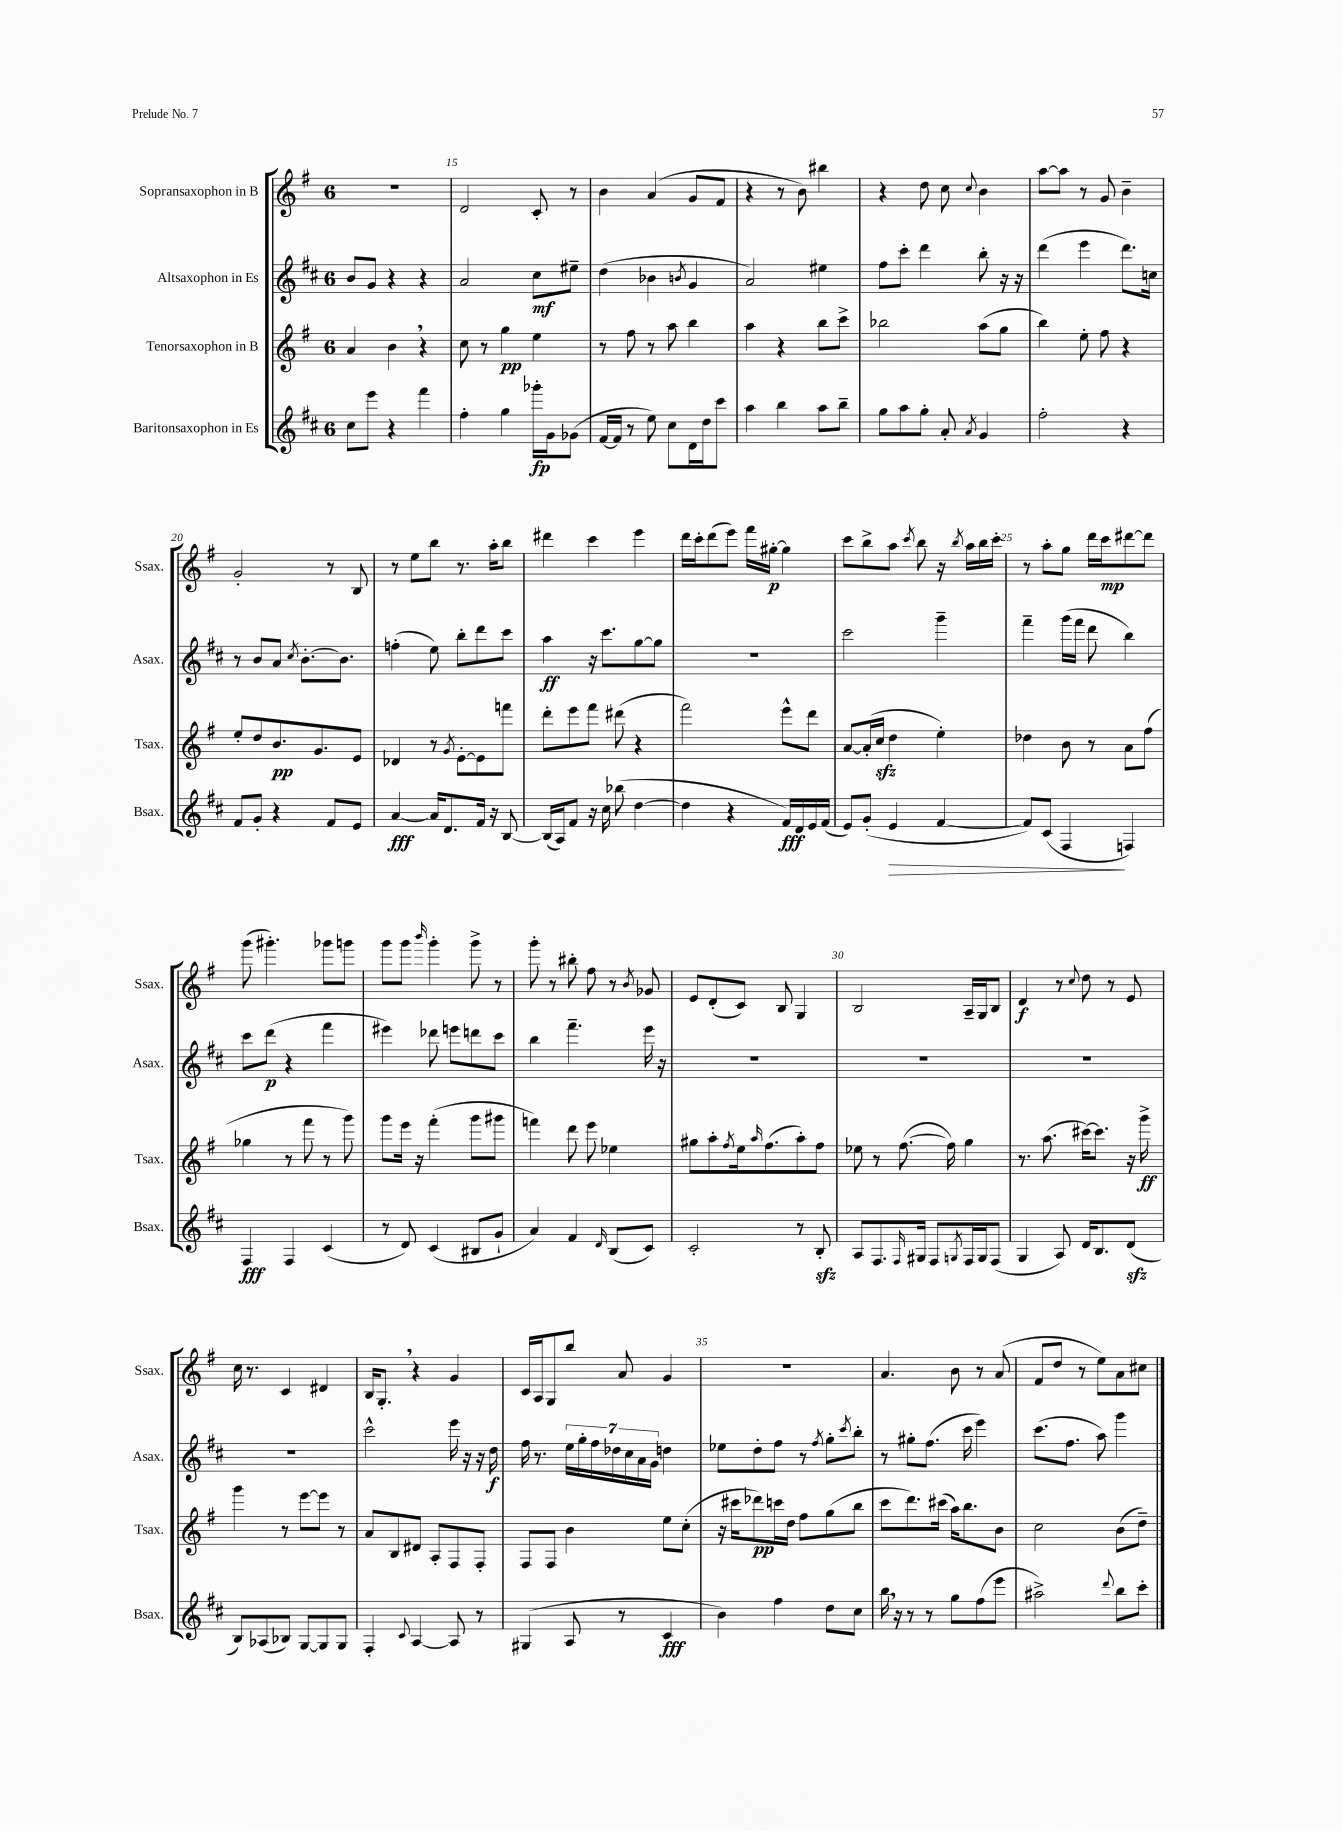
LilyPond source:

<<
\new StaffGroup <<
\new Staff = "s0" \with { instrumentName = "Sopransaxophon in B" shortInstrumentName = "Ssax." } {
    \clef treble \key g \major \once \override Staff.TimeSignature.style = #'single-digit \time 6/8
    R2. |
    d'2 c'8-. r8 |
    b'4 a'4( g'8 fis'8 |
    r4 r8 b'8) bis''4 |
    r4 d''8 c''8 \appoggiatura { c''8 } b'4 |
    a''8~ a''8 r8 g'8 b'4-- |
    g'2-. r8 b8 |
    r8 e''8 b''8 r8. a''16-. b''8 |
    dis'''4 c'''4 e'''4 |
    d'''16 c'''16-. d'''8( e'''8) fis'''16 gis''16~-.\p gis''4 |
    c'''8 b''8-> a''8 \acciaccatura { c'''8 } b''8 r16 \acciaccatura { b''8 } a''16 b''16 c'''16-. |
    r8 a''8-. g''8 d'''16 c'''16\mp dis'''8~ dis'''8 |
    g'''8( gis'''4.-.) ges'''8 g'''8 |
    g'''8 g'''8 \grace { b'''16 } g'''4-. g'''8-> r8 |
    g'''8-. r8 bis''8-. fis''8 r8 \acciaccatura { b'8 } ges'8 |
    e'8 d'8-.( c'8) b8 g4 |
    b2 a16-- g16 b8 |
    d'4\f r8 \appoggiatura { c''8 } d''8 r8 e'8 |
    c''16 r8. c'4 dis'4 |
    b16 g8.-. \breathe r4 g'4 |
    c'16 a16 g8 b''8 a'8 g'4 |
    R2. |
    a'4. b'8 r8 a'8( |
    fis'8 d''8 r8 e''8) a'8 cis''8 \bar "|." |
}
\new Staff = "s1" \with { instrumentName = "Altsaxophon in Es" shortInstrumentName = "Asax." } {
    \clef treble \key d \major \once \override Staff.TimeSignature.style = #'single-digit \time 6/8
    b'8 g'8 r4 r4 |
    a'2 cis''8\mf eis''8-- |
    d''4( bes'4 \acciaccatura { b'8 } g'4 |
    a'2) eis''4 |
    fis''8 cis'''8-. d'''4 b''8-. r16 r16 |
    d'''4( e'''4 d'''8.) c''16 |
    r8 b'8 a'8 \acciaccatura { cis''8 } b'8.~-. b'8. |
    f''4-.( e''8) b''8-. d'''8 cis'''8 |
    a''4\ff r16 cis'''8. g''8~ g''8 |
    R2. |
    cis'''2 g'''4-- |
    fis'''4-- g'''16( fis'''16 d'''8 b''4) |
    cis'''8 d'''8\p( r4 fis'''4 |
    eis'''4) des'''8 e'''8 d'''8 cis'''8 |
    b''4 fis'''4.-- e'''16 r16 |
    R2. |
    R2. |
    R2. |
    R2. |
    cis'''2-^ e'''16 r16 r16 d''16\f |
    fis''16 r8. \tuplet 7/4 { e''16 g''16-. fis''16 des''16 cis''16 a'16 g'16 } d''4 |
    ees''8 d''8-. fis''8 r8 \acciaccatura { fis''8 } g''8-. \acciaccatura { cis'''8 } b''8-. |
    r8 gis''8-. fis''8.( cis'''16 e'''4) |
    cis'''8.( fis''8. a''8) g'''4 \bar "|." |
}
\new Staff = "s2" \with { instrumentName = "Tenorsaxophon in B" shortInstrumentName = "Tsax." } {
    \clef treble \key g \major \once \override Staff.TimeSignature.style = #'single-digit \time 6/8
    a'4 b'4 \breathe r4 |
    c''8 r8 g''4\pp e''4 |
    r8 fis''8 r8 a''8 b''4 |
    a''4 r4 b''8 c'''8-> |
    bes''2 a''8( g''8 |
    b''4) e''8-. fis''8 r4 |
    e''8-. d''8 b'8.\pp g'8. e'8 |
    des'4 r8 \acciaccatura { g'8 } e'8~-. e'8 f'''8 |
    d'''8-. e'''8 fis'''8 dis'''8( r4 |
    fis'''2) e'''8-^ d'''8 |
    a'8~ a'16-.( c''16\sfz d''4 e''4-.) |
    des''4 b'8 r8 a'8 fis''8( |
    ges''4 r8 fis'''8 r8 g'''8) |
    g'''8 e'''16 r16 fis'''4-.( g'''8 gis'''8 |
    f'''4) d'''8 e'''8 ees''4 |
    gis''8 a''8-. \acciaccatura { fis''8 } e''16 \grace { a''16 } fis''8.( a''8-.) fis''8 |
    ees''8 r8 fis''8.~( fis''16) g''4 |
    r8. a''8.( cis'''16~) cis'''8. r16 g'''16->\ff |
    g'''4 r8 e'''8~ e'''8 r8 |
    a'8 b8 dis'8 a8-. fis8 fis8-. |
    fis8 fis8 b'4 e''8 c''8-.( |
    r16 cis'''16 des'''8\pp) c'''16 d''16 fis''8 g''8( b''8 |
    c'''8 d'''8.) cis'''16( a''16) b''8. b'8 |
    c''2 b'8( d''8--) \bar "|." |
}
\new Staff = "s3" \with { instrumentName = "Baritonsaxophon in Es" shortInstrumentName = "Bsax." } {
    \clef treble \key d \major \once \override Staff.TimeSignature.style = #'single-digit \time 6/8
    cis''8 e'''8 r4 fis'''4 |
    fis''4-. g''4 ges'''16-.\fp g'16 ges'8( |
    fis'16~ fis'16 r8 e''8) cis''8 d'16 d''16 cis'''8 |
    a''4 b''4 a''8 b''8-- |
    g''8 a''8 g''8-. a'8-. \acciaccatura { a'8 } g'4 |
    fis''2-. r4 |
    fis'8 g'8-. r4 fis'8 e'8 |
    a'4~\fff a'16 d'8. fis'16 r16 b8~ |
    b16( a16) fis'8 r16 cis''16 bes''8( d''4~ |
    d''4 r4 fis'16\fff) d'16 e'16 fis'16( |
    e'8) g'8-.( e'4\> fis'4~ |
    fis'8) cis'8( fis4\! f4) |
    fis4\fff fis4 cis'4( |
    r8 d'8) cis'4( bis8 g'8-! |
    a'4) fis'4 \grace { d'16 } b8( cis'8) |
    cis'2-. r8 b8-.\sfz |
    a8 fis8. \grace { fis16 } gis16 fis8 \acciaccatura { g8 } fis16 g16 fis8( |
    g4 a8) d'16 b8. d'8\sfz( |
    b8) aes8( bes8) g8~ g8 g8 |
    fis4-. \appoggiatura { cis'8 } a4~ a8 r8 |
    gis4( a8 r8 cis'4\fff |
    b'4) fis''4 d''8 cis''8 |
    b''16 \breathe r16 r8 r8 g''8 fis''8( e'''8 |
    ais''2->) \appoggiatura { d'''8 } b''8 cis'''8-. \bar "|." |
}
>>
>>
\layout { \context { \Score currentBarNumber = #14 \override BarNumber.break-visibility = ##(#f #t #t) barNumberVisibility = #(every-nth-bar-number-visible 5) } }
